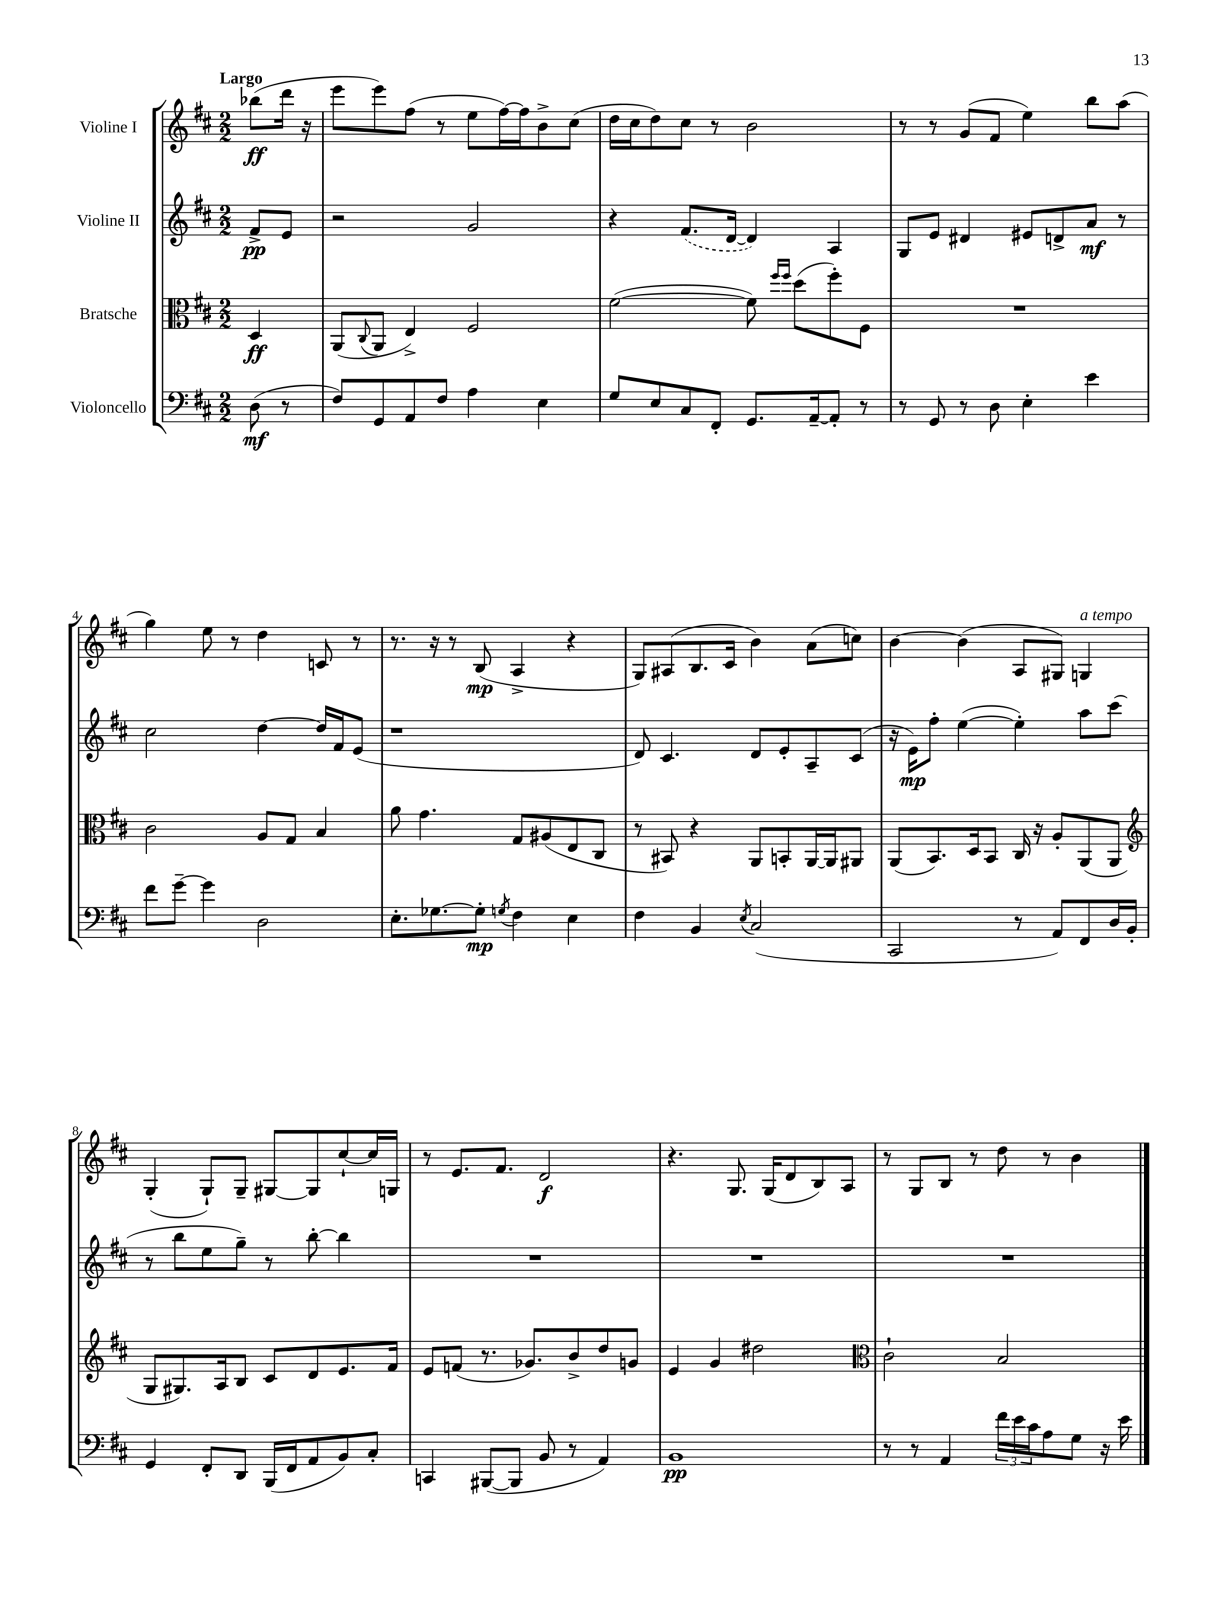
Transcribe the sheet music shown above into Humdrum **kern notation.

**kern	**kern	**kern	**kern
*staff4	*staff3	*staff2	*staff1
*clefF4	*clefC3	*clefG2	*clefG2
*k[f#c#]	*k[f#c#]	*k[f#c#]	*k[f#c#]
*M2/2	*M2/2	*M2/2	*M2/2
(8D	4D	8f#^	(8bb-
8r	.	8e	16ddd
.	.	.	16r
=	=	=	=
8F#)	(8AA	2r	8eee
.	8qqC#	.	.
8GG	8AA	.	8eee)
8AA	4E^)	.	(8ff#
8F#	.	.	8r
4A	2F#	2g	8ee
.	.	.	[16ff#)
.	.	.	16ff#]
4E	.	.	8b^
.	.	.	(8cc#
=	=	=	=
8G	([2f#	4r	16dd
.	.	.	16cc#
8E	.	.	8dd)
8C#	.	(8.f#	8cc#
8FF#'	.	.	8r
.	.	[16d	.
8.GG	8f#])	4d])	2b
.	16qqff#	.	.
.	16qqff#	.	.
.	(8dd	.	.
[16AA~	.	.	.
8AA']	8ff#')	4A	.
8r	8F#	.	.
=	=	=	=
8r	1r	8G	8r
8GG	.	8e	8r
8r	.	4d#	(8g
8D	.	.	8f#
4E'	.	8e#	4ee)
.	.	8d^	.
4e	.	8a	8bb
.	.	8r	(8aa
=	=	=	=
8f#	2c#	2cc#	4gg)
[8g~	.	.	.
4g]	.	.	8ee
.	.	.	8r
2D	8A	[4dd	4dd
.	8G	.	.
.	4B	16dd]	8c
.	.	16f#	.
.	.	(8e	8r
=	=	=	=
8.E'	8a	1r	8.r
.	4.g	.	.
[8.G-	.	.	16r
.	.	.	8r
8G-']	.	.	(8B
8qG	.	.	.
4F#	8G	.	4A^
.	(8A#	.	.
4E	8E	.	4r
.	8C#	.	.
=	=	=	=
4F#	8r	8d)	8G)
.	8BB#)	4.c#	(8A#
4BB	4r	.	8.B
.	.	.	16c#
8qE	.	.	.
(2C#	8AA	8d	4b)
.	8BB'	8e'	.
.	[16AA	8A~	(8a
.	16AA]	.	.
.	8AA#	(8c#	8cc)
=	=	=	=
2CC#	(8AA	16r	[4b
.	.	16e)	.
.	8.BB)	8ff#'	.
.	.	([4ee	(4b]
.	16D	.	.
.	8BB	.	.
8r	16C#	4ee'])	8A
.	16r	.	.
8AA)	8A'	.	8G#)
8FF#	(8AA	8aa	4G
16D	8AA	(8ccc#	.
16BB'	.	.	.
=	=	=	=
*	*clefG2	*	*
4GG	8G	8r	(4G'
.	8.G#)	8bb	.
8FF#'	.	8ee	8G`)
.	16A	.	.
8DD	8B	8gg~)	8G~
(16BBB	8c#	8r	[8G#
16FF#	.	.	.
8AA	8d	[8bb'	8G#]
8BB)	8.e	4bb]	[8cc#`
8C#'	.	.	16cc#]
.	16f#	.	16G
=	=	=	=
4CC	8e	1r	8r
.	(8f	.	8.e
([8BBB#	8.r	.	.
.	.	.	8.f#
8BBB#]	.	.	.
.	8.g-)	.	.
8BB	.	.	2d
8r	8b^	.	.
4AA)	8dd	.	.
.	8g	.	.
=	=	=	=
1BB	4e	1r	4.r
.	4g	.	.
.	.	.	8.G
.	2dd#	.	.
.	.	.	(16G
.	.	.	8d
.	.	.	8B)
.	.	.	8A
=	=	=	=
*	*clefC3	*	*
8r	2c#`	1r	8r
8r	.	.	8G
4AA	.	.	8B
.	.	.	8r
24f#	2B	.	8dd
24e	.	.	.
24c#	.	.	.
8A	.	.	8r
8G	.	.	4b
16r	.	.	.
16e	.	.	.
==	==	==	==
*-	*-	*-	*-
